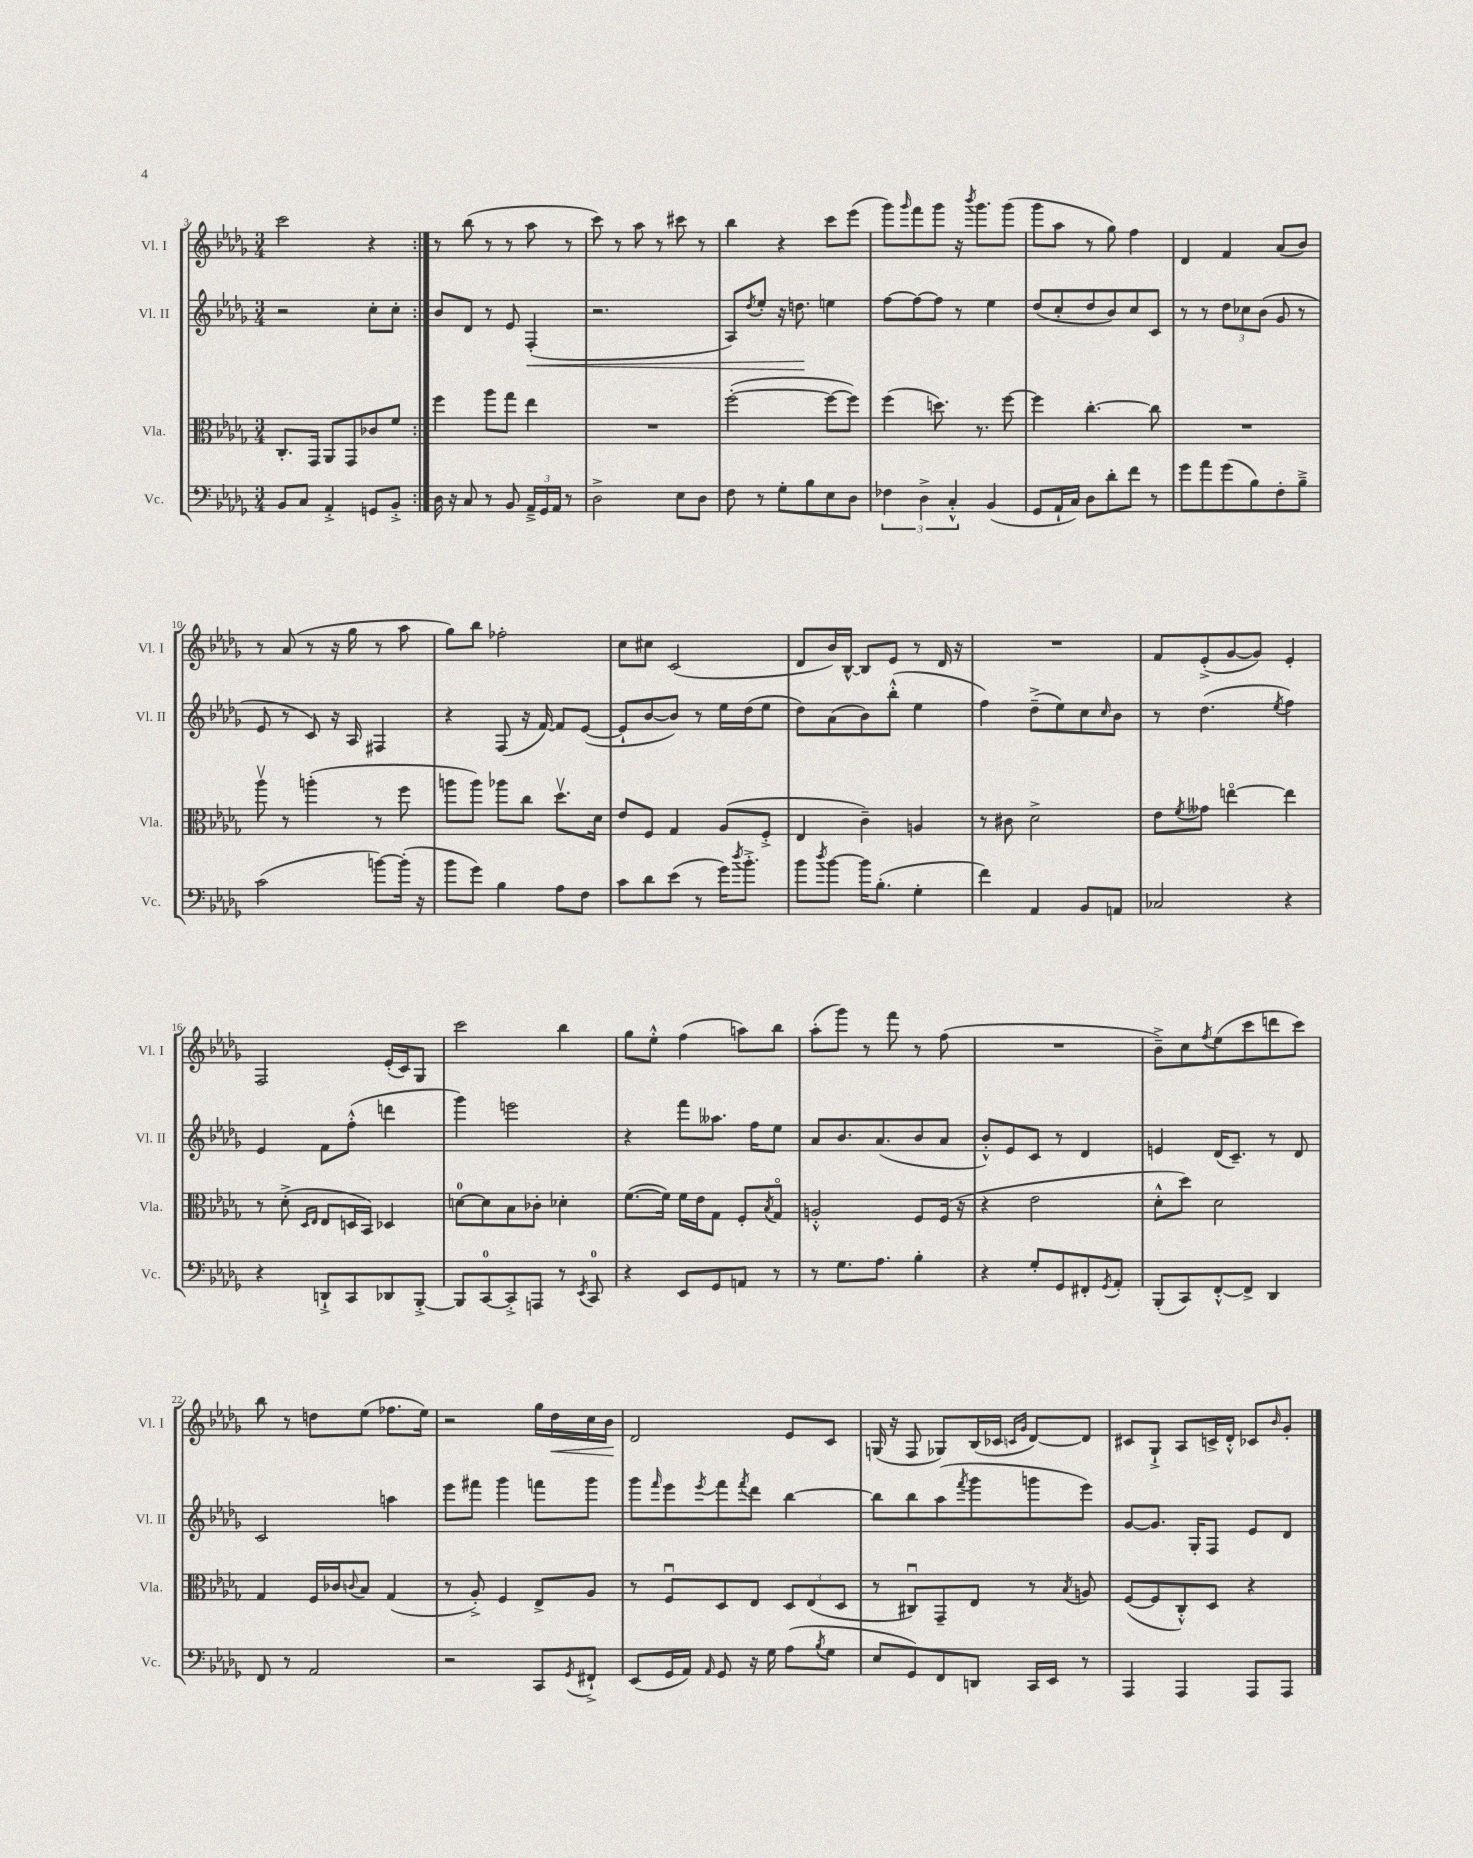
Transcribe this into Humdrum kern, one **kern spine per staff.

**kern	**kern	**kern	**kern
*staff4	*staff3	*staff2	*staff1
*clefF4	*clefC3	*clefG2	*clefG2
*k[b-e-a-d-g-]	*k[b-e-a-d-g-]	*k[b-e-a-d-g-]	*k[b-e-a-d-g-]
*M3/4	*M3/4	*M3/4	*M3/4
8BB-	8.C'	2r	2ccc
8C	.	.	.
.	16GG-	.	.
4AA-'^	8AA-	.	.
.	8GG-	.	.
8GG	8c-	8cc'	4r
8BB-'^	8f	8cc'	.
=:|!	=:|!	=:|!	=:|!
16D-	4ff	8b-	8r
16r	.	.	.
8C	.	8d-	(8bb-
8r	8aa-	8r	8r
8BB-	8gg-	8e-	8r
24AA-~^	4ee-	(4F'	8aa-
24GG-	.	.	.
24AA-	.	.	.
8r	.	.	8r
=	=	=	=
2D-^	2.r	2.r	8ccc)
.	.	.	8r
.	.	.	8aa-
.	.	.	8r
8E-	.	.	8ccc#
8D-	.	.	8r
=	=	=	=
8F	([2ff'	8A-)	4bb-
.	.	8qdd-	.
8r	.	8ee-'	.
8G-'	.	16r	4r
.	.	8.dd	.
8B-	.	.	.
8E-	8ff_	4ee	8ccc
8D-	8ff])	.	(8eee-
=	=	=	=
6F-	(4ff	[8ff	8ggg-)
.	.	.	16qqggg-
.	.	8ff_	8fff
6D-^	.	.	.
.	8.dd)	8ff]	8ggg-
6C'^^	.	.	.
.	.	8r	16r
.	.	.	8qbbb-
.	8.r	.	8.ggg-
(4BB-	.	4ee-	.
.	[8ff	.	(8ggg-
=	=	=	=
8GG-	4ff]	(8dd-	8ggg-
16AA-`	.	8cc'	8aa-
16C)	.	.	.
8D-	[4.cc'	8dd-	8r
8d-'	.	8b-)	8gg-)
8f	.	8cc	4ff
8r	8cc]	8c	.
=	=	=	=
8g-	2.r	8r	4d-
8a-	.	8r	.
(8g-	.	12dd-	4f
.	.	12cc-	.
8B-)	.	.	.
.	.	(12b-	.
8F'	.	8g-	(8a-
8B-~^	.	8r	8b-)
=	=	=	=
(2c	8aa-v	8e-	8r
.	8r	8r	(8a-
.	(4aa'	8c)	8r
.	.	16r	16r
.	.	16A-	16gg-
[8b)	8r	4F#	8r
(16b']	8ff	.	8aa-
16r	.	.	.
=	=	=	=
8b-	8aa	4r	8gg-)
8g-)	8aa)	.	8bb-
4B-	8aa-	(8F	2ff-'
.	8cc	16r	.
.	.	[16f)	.
8A-	8.dd-v	8f]	.
8F	.	([8e-	.
.	16d-	.	.
=	=	=	=
8c	8e-	8e-`]	8cc
8d-	8F	[8b-	8cc#
(8e-	4G-	8b-])	(2c
8r	.	8r	.
16g-)	(8A-	16ee-	.
8qdd-	.	.	.
8.b-'^	.	(16dd-	.
.	8F'^	8ee-	.
=	=	=	=
8b-	4E-	8dd-)	8d-
8qdd-	.	.	.
[8b-	.	(8a-	16b-)
.	.	.	[16B-^^
16b-]	4c~)	8b-)	8B-]
(8.B-'	.	.	.
.	.	(8bb-'^^	8e-
4G-'	4A	4ee-	8r
.	.	.	16d-
.	.	.	16r
=	=	=	=
4f)	8r	4ff)	2.r
.	8c#	.	.
4AA-	2d-^	(8dd-~^	.
.	.	8ee-)	.
8BB-	.	8cc	.
.	.	16qqcc	.
8AA	.	8b-	.
=	=	=	=
2C-	8e-	8r	8f
.	8qf	.	.
.	8g--	(4.dd-	(8e-'^
.	[4eeo	.	[8g-
.	.	.	8g-])
.	.	8qee-	.
4r	4ee]	4ff)	4e-'
=	=	=	=
4r	8r	4e-	2F
.	(8d-'^	.	.
.	16qqD-	.	.
.	16qqE-	.	.
8DD`^	8E-	8f	.
8CC	16D	(8ff'^^	.
.	16BB-)	.	.
8DD-	4D-	4ddd	(16e-'
.	.	.	16c)
[8BBB-'^	.	.	8G-
=	=	=	=
8BBB-]	[8d	4ggg-)	2ccc
[8CC	8d]	.	.
8CC'^]	8B-	2eee	.
8AAA	8c-'	.	.
8r	4d-'	.	4bb-
8qEE-	.	.	.
8CC	.	.	.
=	=	=	=
4r	([8.f	4r	8gg-
.	.	.	8ee-'^^
.	16f])	.	.
8EE-	16f	8fff	(4ff
.	16e-	.	.
8GG-	8G-	8.aa--	.
8AA	8F'	.	8aa)
.	.	16ff	.
.	8qB-	.	.
8r	8G-o	8ee-	8bb-
=	=	=	=
8r	2A'^^	8a-	(8aa-'
8.G-	.	8.b-	8ggg-)
.	.	.	8r
8.A-	.	(8.a-	.
.	.	.	8fff
4B-'	8F	8b-	8r
.	(16F	8a-	(8ff
.	16r	.	.
=	=	=	=
4r	4r	8b-'^^)	2.r
.	.	8e-	.
8G-'	2e-	8c	.
8GG-	.	8r	.
8FF#'	.	4d-	.
8qGG-	.	.	.
8AA-'	.	.	.
=	=	=	=
(8BBB-'	8d-'^^	4e	8b-~^)
8CC)	8dd-)	.	8cc
.	.	.	8qff
[8FF'^^	2d-	(16d-	(8ee-
.	.	8.c~)	.
8FF^]	.	.	8ccc
4DD-	.	8r	8ddd
.	.	8d-	8ccc)
=	=	=	=
8FF	4G-	2c	8bb-
8r	.	.	8r
2AA-	16F	.	8dd
.	16c-	.	.
.	8qqc	.	.
.	8B-	.	(8ee-
.	(4G-	4aa	8.ff-
.	.	.	16ee-)
=	=	=	=
2r	8r	8eee-	2r
.	8A-'^)	8fff#	.
.	4F	4ggg-	.
8CC	8E-^	8fff	16gg-
.	.	.	16dd-
8qGG-	.	.	.
8FF#`^	8A-	8ggg-	16cc
.	.	.	16b-
=	=	=	=
(8EE-	8r	8ggg-	2d-
.	.	16qqfff	.
16GG-	8Fu	8eee-	.
16AA-)	.	.	.
16qqAA-	.	8qeee-	.
8GG-	8D-	8fff	.
.	.	8qfff	.
16r	8E-	8ddd-	.
16G-	.	.	.
(8A-	12D-	[4bb-	8e-
.	(12E-	.	.
8qB-	.	.	.
8G-	.	.	8c
.	12D-	.	.
=	=	=	=
8E-	8r	8bb-]	(16G
.	.	.	16r
8GG-)	8C#u)	8bb-	8F
8FF	8GG-~	(8aa-	8G-)
.	.	8qfff	.
8DD	8E-	8ggg-	(16B-
.	.	.	16c-
.	.	.	16qqc
.	.	.	16qqg-
16CC	8r	8ggg	[8d-)
16EE-	.	.	.
.	8qB-	.	.
8r	8A	8eee-)	8d-]
=	=	=	=
4AAA-	([8F	[8g-	8c#
.	8F]	8.g-]	8G-`^
4AAA-	8C'^^)	.	8A-
.	.	16G-'	.
.	8D-	8F	16c^
.	.	.	16d-'^^
8AAA-	4r	8e-	8c-
.	.	.	16qqb-
8AAA-	.	8d-	8g-'
==	==	==	==
*-	*-	*-	*-
